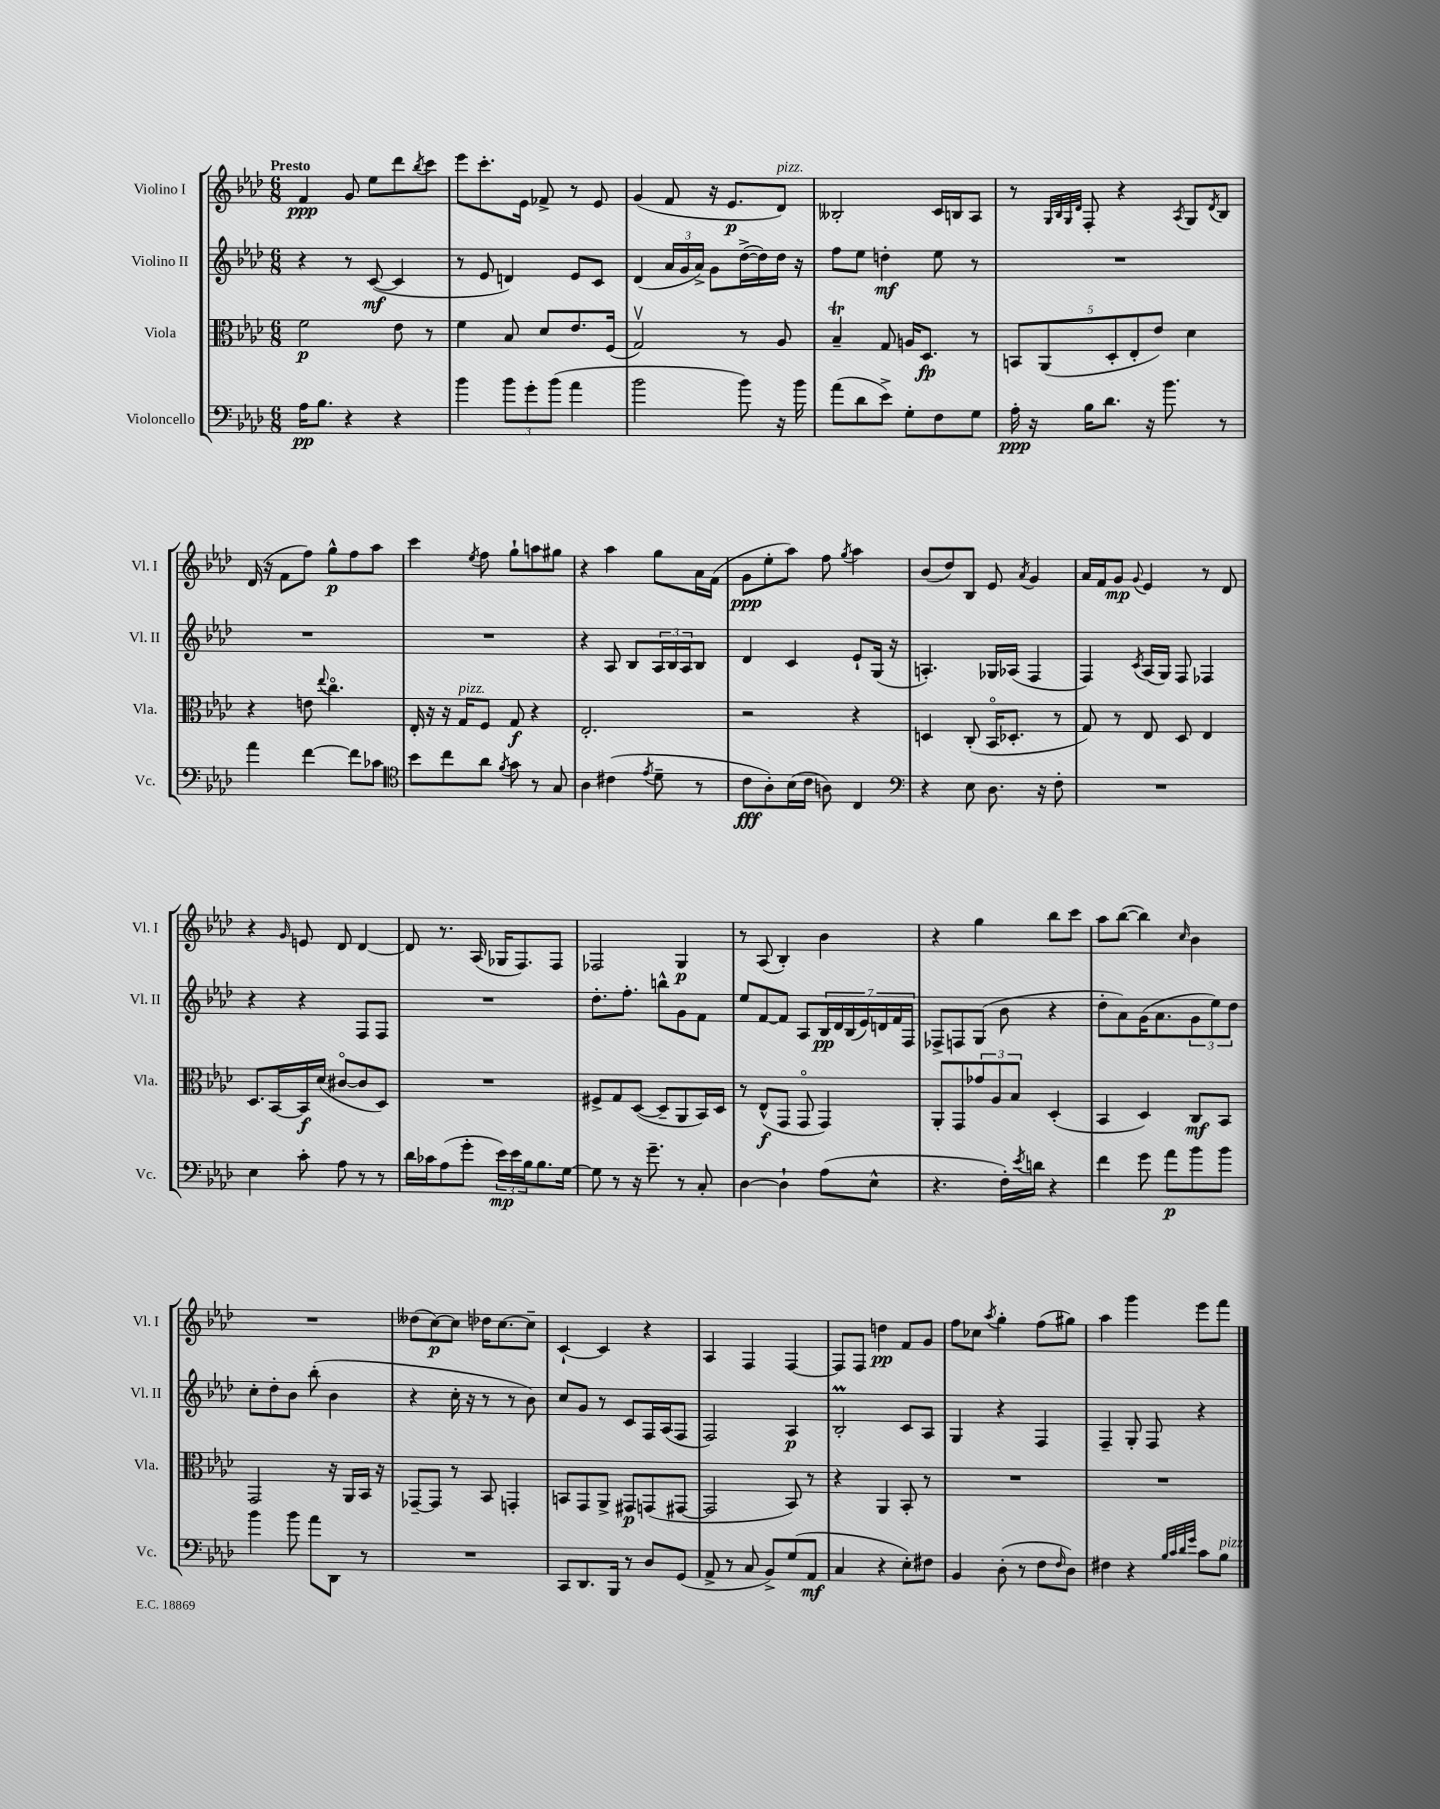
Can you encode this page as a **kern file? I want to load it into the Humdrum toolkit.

**kern	**kern	**kern	**kern
*staff4	*staff3	*staff2	*staff1
*clefF4	*clefC3	*clefG2	*clefG2
*k[b-e-a-d-]	*k[b-e-a-d-]	*k[b-e-a-d-]	*k[b-e-a-d-]
*M6/8	*M6/8	*M6/8	*M6/8
16A-\LK	2f\	4r	4f/
8.B-\J	.	.	.
4r	.	8r	8g/
.	.	([8c/	8ee-\L
4r	8e-\	4c/]	8ddd-\
.	.	.	8qbb-/
.	8r	.	8ccc\J
=	=	=	=
4b-\	4f\	8r	8eee-\L
.	.	8e-/	8.ccc'\
12b-\L	8B-/	4d/)	.
.	.	.	16e-\Jk
12g'\	.	.	.
.	8d-/L	.	8f-^/
(12b-\J	.	.	.
4a-\	8.e-/	8e-/L	8r
.	.	8c/J	8e-/
.	(16F/Jk	.	.
=	=	=	=
2b-\	2Gv/)	(4d-/	(4g/
.	.	24a-/LL	8f/
.	.	24g/	.
.	.	24a-^/JJ)	.
.	.	8g\L	16r
.	.	.	8.e-/L
8b-\)	8r	([16dd-^\L	.
.	.	16dd-\])	.
16r	8A-/	16dd-\JJ	8d-/J)
16b-\	.	16r	.
=	=	=	=
(8a-\L	4B-~/	8ff\L	2B--'/
8d-\	.	8ee-\J	.
8e-^\J)	8G/	4dd'\	.
8G'\L	16A/LK	.	.
.	8.D-/J	.	.
8F\	.	8ee-\	16c/LL
.	.	.	16B/J
8G\J	8r	8r	8A-/J
=	=	=	=
16A-'\	10BB/L	2.r	8r
16r	.	.	.
.	(10AA-/	.	.
.	.	.	32qqG/LLL
.	.	.	32qqB-/
.	.	.	32qqG/
.	.	.	32qqd-/JJJ
16B-\LK	.	.	8F'/
8.d-\J	.	.	.
.	10D-'/	.	.
.	.	.	4r
.	10E-'/	.	.
16r	.	.	.
.	10e-/J)	.	.
8.b-\	.	.	.
.	.	.	8qA-/
.	4d-\	.	8G/L
.	.	.	8qd-/
8r	.	.	8B-/J
=	=	=	=
4a-\	4r	2.r	(16d-/
.	.	.	16r
.	.	.	8f\L
[4f\	8e\	.	8ff\J)
.	8qqee-/	.	.
.	4.cco\	.	8gg^^\L
8f\]L	.	.	8ff\
8c-\J	.	.	8aa-\J
=	=	=	=
*clefC4	*	*	*
8b-\L	16E-'/	2.r	4ccc\
.	16r	.	.
8cc\	16r	.	.
.	16G/LK	.	.
.	.	.	8qee-/
8a-\J	8F/J	.	8ff\
8qf/	.	.	.
8g\	8G/	.	8gg`\L
8r	4r	.	8aa\
8G/	.	.	8gg#\J
=	=	=	=
4A-\	2.E-'/	4r	4r
(4c#\	.	8A-/	4aa-\
.	.	8B-/L	.
8qe-/	.	.	.
8d-~\	.	24A-/L	8gg\L
.	.	24B-/	.
.	.	24A-/J	.
8r	.	8B-/J	16a-\L
.	.	.	(16f\JJ
=	=	=	=
8c\L	2r	4d-/	8g\L
8A-'\)	.	.	8ee-'\
(16B-\L	.	4c/	8aa-\J)
16c\JJ	.	.	.
8A\)	.	.	8ff\
.	.	.	8qgg/
4C/	4r	8e-`/L	4aa-\
.	.	(16G/Jk	.
.	.	16r	.
=	=	=	=
*clefF4	*	*	*
4r	4D/	4.A'/)	(8b-/L
.	.	.	8dd-/)
8E-\	(8C'/	.	8B-/J
8.D-\	16BB-o/LK	16G-/LL	8e-/
.	8.D-'/J	(16A-/JJ	.
.	.	.	8qa-/
.	.	4F/	4g/
16r	.	.	.
8F'\	8r	.	.
=	=	=	=
2.r	8G/)	4F/)	16a-/LL
.	.	.	16f/J
.	8r	.	8g/J
.	.	8qc/	8qqg/
.	8E-/	(16A-/LL	4e-/
.	.	16G/JJ)	.
.	8D-/	8F/	.
.	4E-/	4F-/	8r
.	.	.	8d-/
=	=	=	=
4E-\	8.D-/L	4r	4r
.	[16BB-/L	.	.
.	.	.	16qqg/
8c'\	16BB-/]	4r	8e/
.	(16d-/JJ	.	.
8A-\	[8c#o/L	.	8d-/
8r	8c#/]	8F/L	[4d-/
8r	8D-/J)	8F/J	.
=	=	=	=
16d-\LL	2.r	2.r	8d-/]
16c-\J	.	.	.
(8A-\	.	.	8.r
8g'\J	.	.	.
.	.	.	(16A-/
24e-\LL)	.	.	16G-/LK
24e-\	.	.	.
.	.	.	8.F/)
24B-\J	.	.	.
8.B-\	.	.	.
.	.	.	8F/J
[16G\Jk	.	.	.
=	=	=	=
8G\]	8F#^/L	8.dd-'\L	2F-/
8r	8G/	.	.
.	.	8.ff'\J	.
16r	([8D-/J	.	.
8.g~\	.	.	.
.	8D-~/]L	8bb^^\L	.
8r	8AA-/	8g\	4G/
8C'/	16BB-/L)	8f\J	.
.	16D-/JJ	.	.
=	=	=	=
[4D-\	8r	8ee-/L	8r
.	(8E-^^/L	[8f/	(8A-/
4D-`\]	8GG/J	8f/]J	4B-'/)
.	8GGo/	8A-/L	.
(8A-\L	4GG/)	28B-/L	4b-\
.	.	28d-/	.
.	.	(28B-/	.
.	.	28e-/)	.
8E-^^\J	.	.	.
.	.	28d/	.
.	.	28f/	.
.	.	28F/JJ	.
=	=	=	=
4.r	8AA-'/L	8F-^/L	4r
.	8GG/	8F/	.
.	12g-/	(8G/J	4gg\
.	12A-/	.	.
16F'\LL)	.	8b-\	.
.	12B-/J	.	.
8qe-/	.	.	.
16d\JJ	.	.	.
4r	(4D-'/	4r	8bb-\L
.	.	.	8ccc\J
=	=	=	=
4f\	4BB-/	8dd-'\L	8aa-\L
.	.	8a-\)	([8bb-\J
8g\	4D-/)	(16g\K	4bb-\])
.	.	8.a-\	.
8a-\L	.	.	.
.	.	.	16qqcc/
8b-\	8C/L	12g\	4b-\
.	.	12ee-\)	.
8b-\J	8BB-/J	.	.
.	.	12dd-\J	.
=	=	=	=
4b-\	2GG/	8cc'\L	2.r
.	.	8dd-'\	.
8b-\	.	8b-\J	.
8a-\L	.	(8bb-'\	.
8DD-\J	16r	4b-\	.
.	16AA-/LL	.	.
8r	16BB-/JJ	.	.
.	16r	.	.
=	=	=	=
2.r	[8GG-~/L	4r	(8dd--\L
.	8GG-/]J	.	[8cc\)
.	8r	16cc'\	8cc\]J
.	.	16r	.
.	8BB-/	8r	16dd-\LK
.	.	.	[8.cc\
.	4GG'/	8r	.
.	.	8b-\)	8cc~\]J
=	=	=	=
8CC/L	8BB/L	8cc/L	[4c`/
8.DD-/	8GG/	8g/J	.
.	8AA-^/J	8r	4c/]
16BBB-/Jk	.	.	.
8r	8GG#/L	8c/L	.
8D-/L	(8GG/	16F/L	4r
.	.	(16A-/J	.
(8GG/J	[8GG#/J	8F/J	.
=	=	=	=
8AA-^/	2GG#/]	2F/)	4A-/
8r	.	.	.
8C/	.	.	4F/
8BB-^/L)	.	.	.
(8G/	8BB-/)	4A-/	[4F/
8AA-/J	8r	.	.
=	=	=	=
4C/	4r	2B-'/	8F/]L
.	.	.	8F/J
4r	4AA-/	.	4dd\
8E-'\L)	8BB-'/	8c/L	8f/L
8F#\J	8r	8A-/J	8g/J
=	=	=	=
4BB-/	2.r	4G/	8ff\L
.	.	.	8cc-\J
.	.	.	8qaa-/
(8D-'\	.	4r	4gg'\
8r	.	.	.
8F\L	.	4F/	(8ff\L
16qqF/	.	.	.
8D-\J)	.	.	8gg#\J)
=	=	=	=
4F#\	2.r	4F~/	4aa-\
4r	.	8G'/	4ggg\
.	.	8F/	.
32qqB-/LLL	.	.	.
32qqc/	.	.	.
32qqd-/	.	.	.
32qqg/JJJ	.	.	.
8c\L	.	4r	8eee-\L
8B-\J	.	.	8fff\J
==	==	==	==
*-	*-	*-	*-
